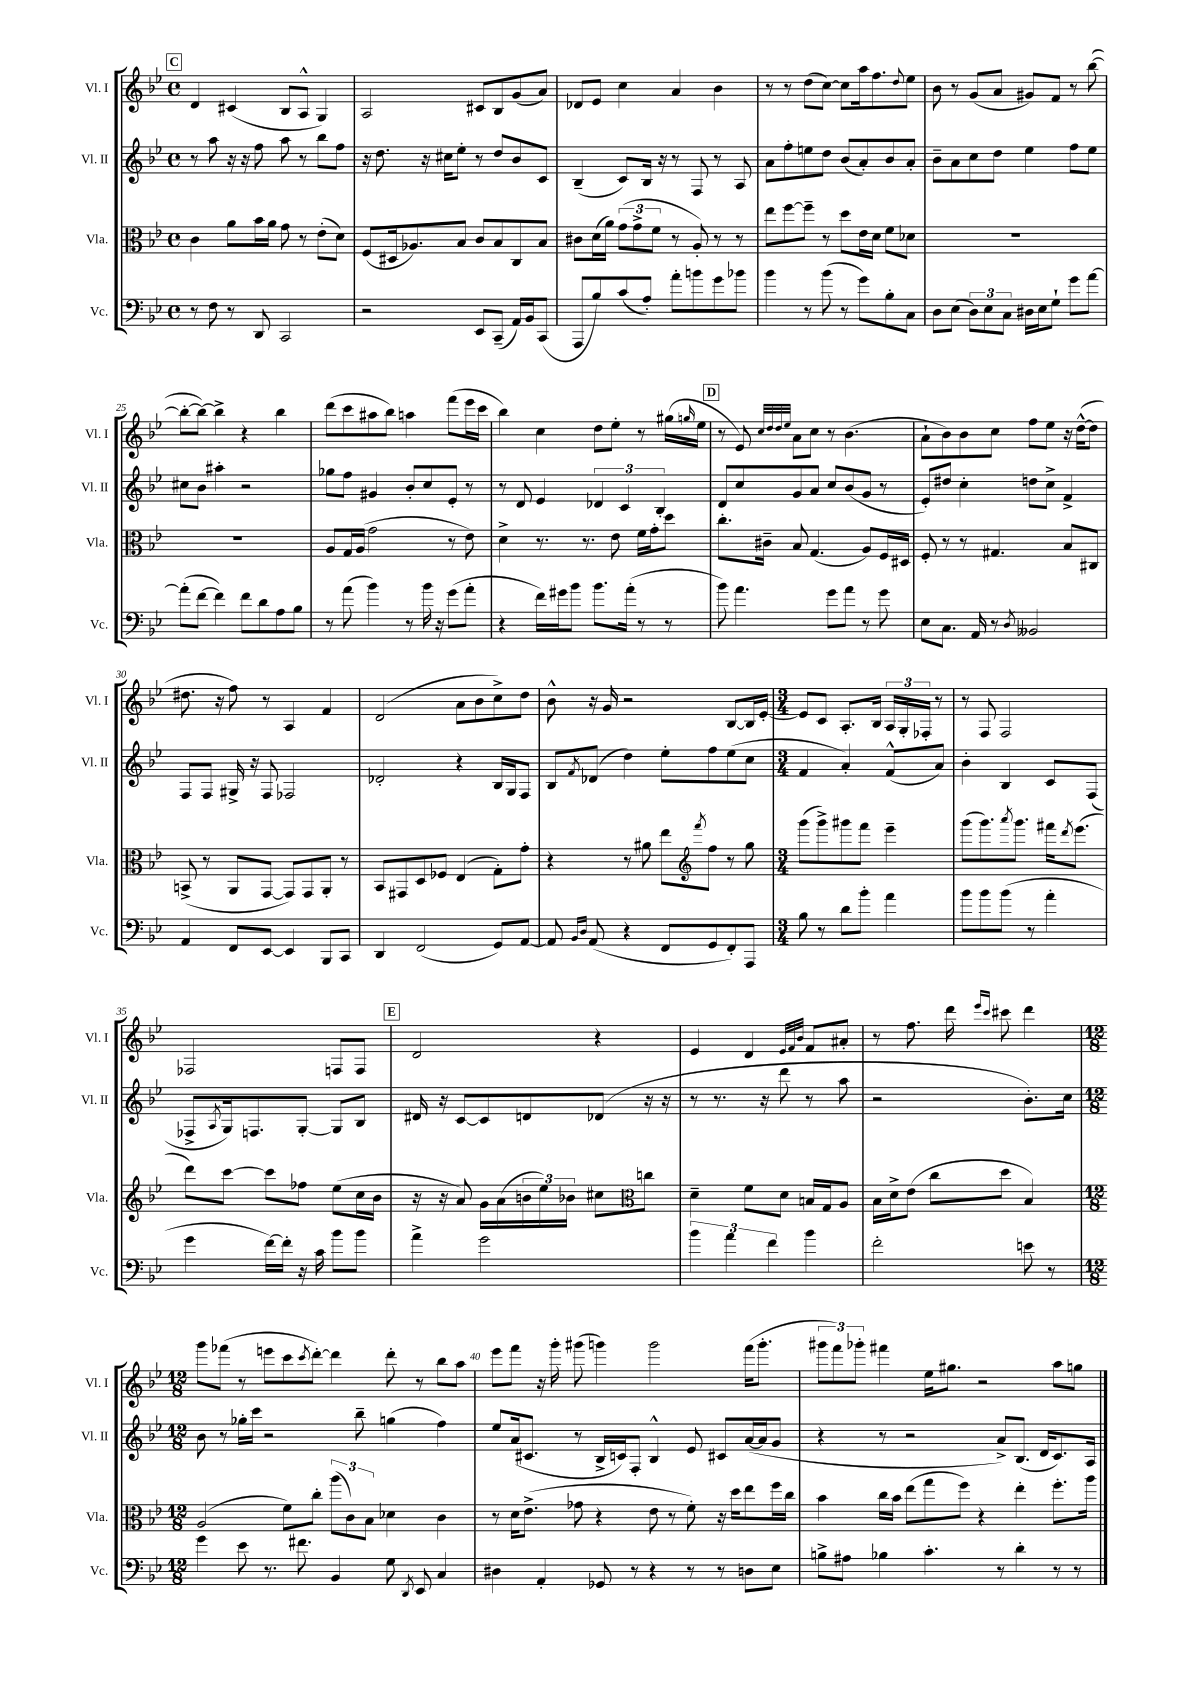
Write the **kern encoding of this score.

**kern	**kern	**kern	**kern
*staff4	*staff3	*staff2	*staff1
*clefF4	*clefC3	*clefG2	*clefG2
*k[b-e-]	*k[b-e-]	*k[b-e-]	*k[b-e-]
*M4/4	*M4/4	*M4/4	*M4/4
*met(c)	*met(c)	*met(c)	*met(c)
8r	4c	8r	4d
8F	.	8aa	.
8r	8a	16r	(4c#
.	.	16r	.
8DD	16b-	8ff	.
.	16a	.	.
2CC	8g	8aa	8B-
.	8r	8r	8A^^
.	(8e-'	8bb-	4G)
.	8d)	8ff	.
=	=	=	=
2r	(8F	16r	2A
.	.	8.dd	.
.	16D#	.	.
.	8.A-)	.	.
.	.	16r	.
.	.	16cc#	.
.	8B-	8ee-'	.
8EE-	8c	8r	8c#
(8CC~	8B-	8dd	8B-
16AA)	8C	8b-	(8g
16BB-	.	.	.
(8CC	8B-	8c	8a)
=	=	=	=
8AAA	8c#	(4B-~	8d-
8B-)	(16d	.	8e-
.	16a)	.	.
(8c	(12g	8c)	4cc
.	12g^	.	.
8A')	.	16B-	.
.	12f	.	.
.	.	16r	.
8a'	8r	8r	4a
8b	8A')	8F	.
8g	8r	8r	4b-
8b-	8r	8A	.
=	=	=	=
4b-	8ee-	8a	8r
.	[8ff	8ff'	8r
8r	8ff~]	8ee	(8dd
(8b-	8r	8dd	[8cc)
8r	8dd	(8b-	8cc]
8g)	16e-	8a')	16aa
.	16d	.	8.ff
8B-'	8f	8b-	.
.	.	.	8qqdd
8C	8d-	8a'	8ee-
=	=	=	=
8D	1r	8b-~	8b-
(8E-	.	8a	8r
12D)	.	8cc	(8g
12E-	.	.	.
.	.	8dd	8a
12C	.	.	.
16D#	.	4ee-	8g#)
16E-	.	.	.
8G`	.	.	8f
8g	.	8ff	8r
[8a	.	8ee-	([8bb-
=	=	=	=
(8a']	1r	8cc#	8bb-'_
[8f	.	8b-	8bb-_)
4f])	.	4aa#'	4bb-^]
8f	.	2r	4r
8d	.	.	.
8A	.	.	4bb-
8B-	.	.	.
=	=	=	=
8r	8A	8gg-	(8ddd
(8a	16G	8ff	8ccc
.	(16A	.	.
4b-)	2g	4g#	8aa#
.	.	.	8bb-)
8r	.	8b-'	4aa
16b-	.	8cc	.
16r	.	.	.
(8g	8r	8e-'	(8fff
8a'	8e-)	8r	16eee-
.	.	.	16ccc
=	=	=	=
4r	4d^	8r	4bb-)
.	.	8d	.
16f)	8.r	4e-	4cc
16g#	.	.	.
8b-	.	.	.
.	8.r	.	.
8.b-	.	6d-	8dd
.	8e-	.	8ee-'
.	.	6c	.
(16a'	.	.	.
8r	16f	.	8r
.	16g'	.	.
.	.	6B-'	.
8r	8dd	.	(16gg#
.	.	.	16qqgg
.	.	.	16ee-
=	=	=	=
8b-)	8.cc'	8d	8r
4.a	.	8cc	8e-)
.	16c#~	.	.
.	.	.	32qqcc
.	.	.	32qqdd
.	.	.	32qqdd
.	.	.	32qqee-
.	8B-	8g	8a
.	(4.G	8a	8cc
8g	.	8cc	8r
8a	.	(8b-	(4.b-
8r	8A)	8g	.
8g	16F	8r	.
.	16D#	.	.
=	=	=	=
8E-	8F'	8e-')	8a`
8.C	8r	8dd#	8b-)
.	8r	4cc'	8b-
16AA	.	.	.
8r	4.G#	.	8cc
8qD	.	.	.
2BB--	.	8dd	8ff
.	.	8cc^	8ee-
.	8B-	4f^	16r
.	.	.	([16dd^^
.	8C#	.	8dd]
=	=	=	=
4AA	(8BB^	8F	8.dd#
.	8r	8F	.
.	.	.	16r
8FF	8AA	16G#^	8ff)
.	.	16r	.
[8EE-	[8GG	8F	8r
4EE-]	8GG])	2F-	4A
.	8GG	.	.
8BBB-	8AA'	.	4f
8CC	8r	.	.
=	=	=	=
4DD	8BB-	2d-'	(2d
.	8GG#	.	.
(2FF	8D	.	.
.	8F-	.	.
.	(4E-	4r	8a
.	.	.	8b-
8GG)	8G')	16B-	8cc^)
.	.	16G	.
[8AA	8g'	8F	8dd
=	=	=	=
8AA]	4r	8B-	8b-^^
16qqBB-	.	.	.
16qqD	.	8qf	.
(8AA	.	(8d-	16r
.	.	.	16g
4r	8r	4dd)	2r
.	8a#	.	.
8FF	8ee-	8ee-'	.
.	8qgg	.	.
8GG	8ff	8ff	.
8FF')	8r	(8ee-	[8B-
8AAA	8gg	8cc	16B-]
.	.	.	[16e-'
=	=	=	=
*	*clefG2	*	*
*M3/4	*M3/4	*M3/4	*M3/4
8B-	(8ggg	4f	8e-]
8r	8ggg^)	.	8c
8d	8ggg#	4a')	8.A'
8b-'	8fff	.	.
.	.	.	16B-
4a	4eee-~	(8f^^	24A
.	.	.	24G'
.	.	.	24F-'
.	.	8a)	8r
=	=	=	=
8b-	(8ggg	4b-'	8r
8b-	8.ggg)	.	8F
(8b-	.	4B-	2F
.	8qaaa	.	.
.	8.ggg	.	.
8r	.	.	.
4a'	16fff#	8c	.
.	8qddd	.	.
.	(8.eee-	.	.
.	.	(8F	.
=	=	=	=
4g	8ddd)	8F-^	2F-
.	.	8qA	.
.	[8ccc	16G)	.
.	.	8.F	.
[16f)	8ccc]	.	.
16f']	.	.	.
16r	8ff-	[8G'	.
16c	.	.	.
8b-	(8ee-	8G]	8F
8b-	16cc	8B-	8F
.	16b-	.	.
=	=	=	=
4a^	16r	16d#	2d
.	16r	16r	.
.	8a)	[8c	.
2g	16g	8c]	.
.	(16a	.	.
.	24b	8d	.
.	24ee-)	.	.
.	24b-	.	.
.	8cc#	(8d-	4r
.	8cc	16r	.
.	.	16r	.
=	=	=	=
*	*clefC3	*	*
6b-	4d~	8r	4e-
.	.	8.r	.
6a	.	.	.
.	8f	.	4d
.	.	16r	.
6f	.	.	.
.	8d	8ddd	.
.	.	.	32qqe-
.	.	.	32qqf
.	.	.	32qqb-
4b-	16B	8r	8f
.	16G	.	.
.	8A	8aa	8a#'
=	=	=	=
2f'	16B-	2r	8r
.	16d^	.	.
.	(8e-	.	8.ff
.	8cc	.	.
.	.	.	16ddd
.	.	.	16qqeee-
.	.	.	16qqccc
.	8dd	.	8ccc#
8e	4B-)	8.b-')	4ddd
8r	.	.	.
.	.	16cc	.
=	=	=	=
*M12/8	*M12/8	*M12/8	*M12/8
4g	(2A	8b-	8ggg
.	.	8r	(8fff-
8e-	.	16gg-'	8r
.	.	16ccc	.
8.r	.	2r	8eee
.	8f)	.	8ccc
8.f#	.	.	.
.	.	.	8qccc
.	8cc'	.	[8ddd')
4BB-	(12aa	.	4ddd]
.	12c)	.	.
.	.	8bb-~	.
.	12B-	.	.
8G	4d-	(4gg	8ddd'
8qDD	.	.	.
8EE-	.	.	8r
4C	4c	4ff)	8bb-
.	.	.	8aa
=	=	=	=
4D#	8r	8ee-	8eee-
.	16d	(16a	8fff
.	(8.e-^	8.c#	.
4AA'	.	.	16r
.	.	.	16ggg'
.	8g-	8r	(8ggg#
8GG-	4r	16B-^	4ggg)
.	.	16c)	.
8r	.	8F'	.
4r	8e-	4B-^^	2ggg
.	8r	.	.
8r	8f')	8e-	.
8r	16r	8c#	.
.	16dd	.	.
8D	8ee-	([16a	(16fff
.	.	16a]	8.ggg'
8E-	16ff	8g	.
.	16cc	.	.
=	=	=	=
8B^	4b-	4r	12ggg#
.	.	.	12fff)
8A#	.	.	.
.	.	.	12ggg-'
4B-	16cc	8r	4fff#
.	16b-	.	.
.	(8ee-	2r	.
4.c'	8gg	.	16ee-
.	.	.	8.gg#
.	8ff)	.	.
.	4r	.	2r
8r	.	8a^)	.
4d'	4ee-'	(8.B-	.
.	.	16d	.
8r	8.ff'	8.c)	8aa
8r	.	.	8gg
.	16aa	16A	.
==	==	==	==
*-	*-	*-	*-
